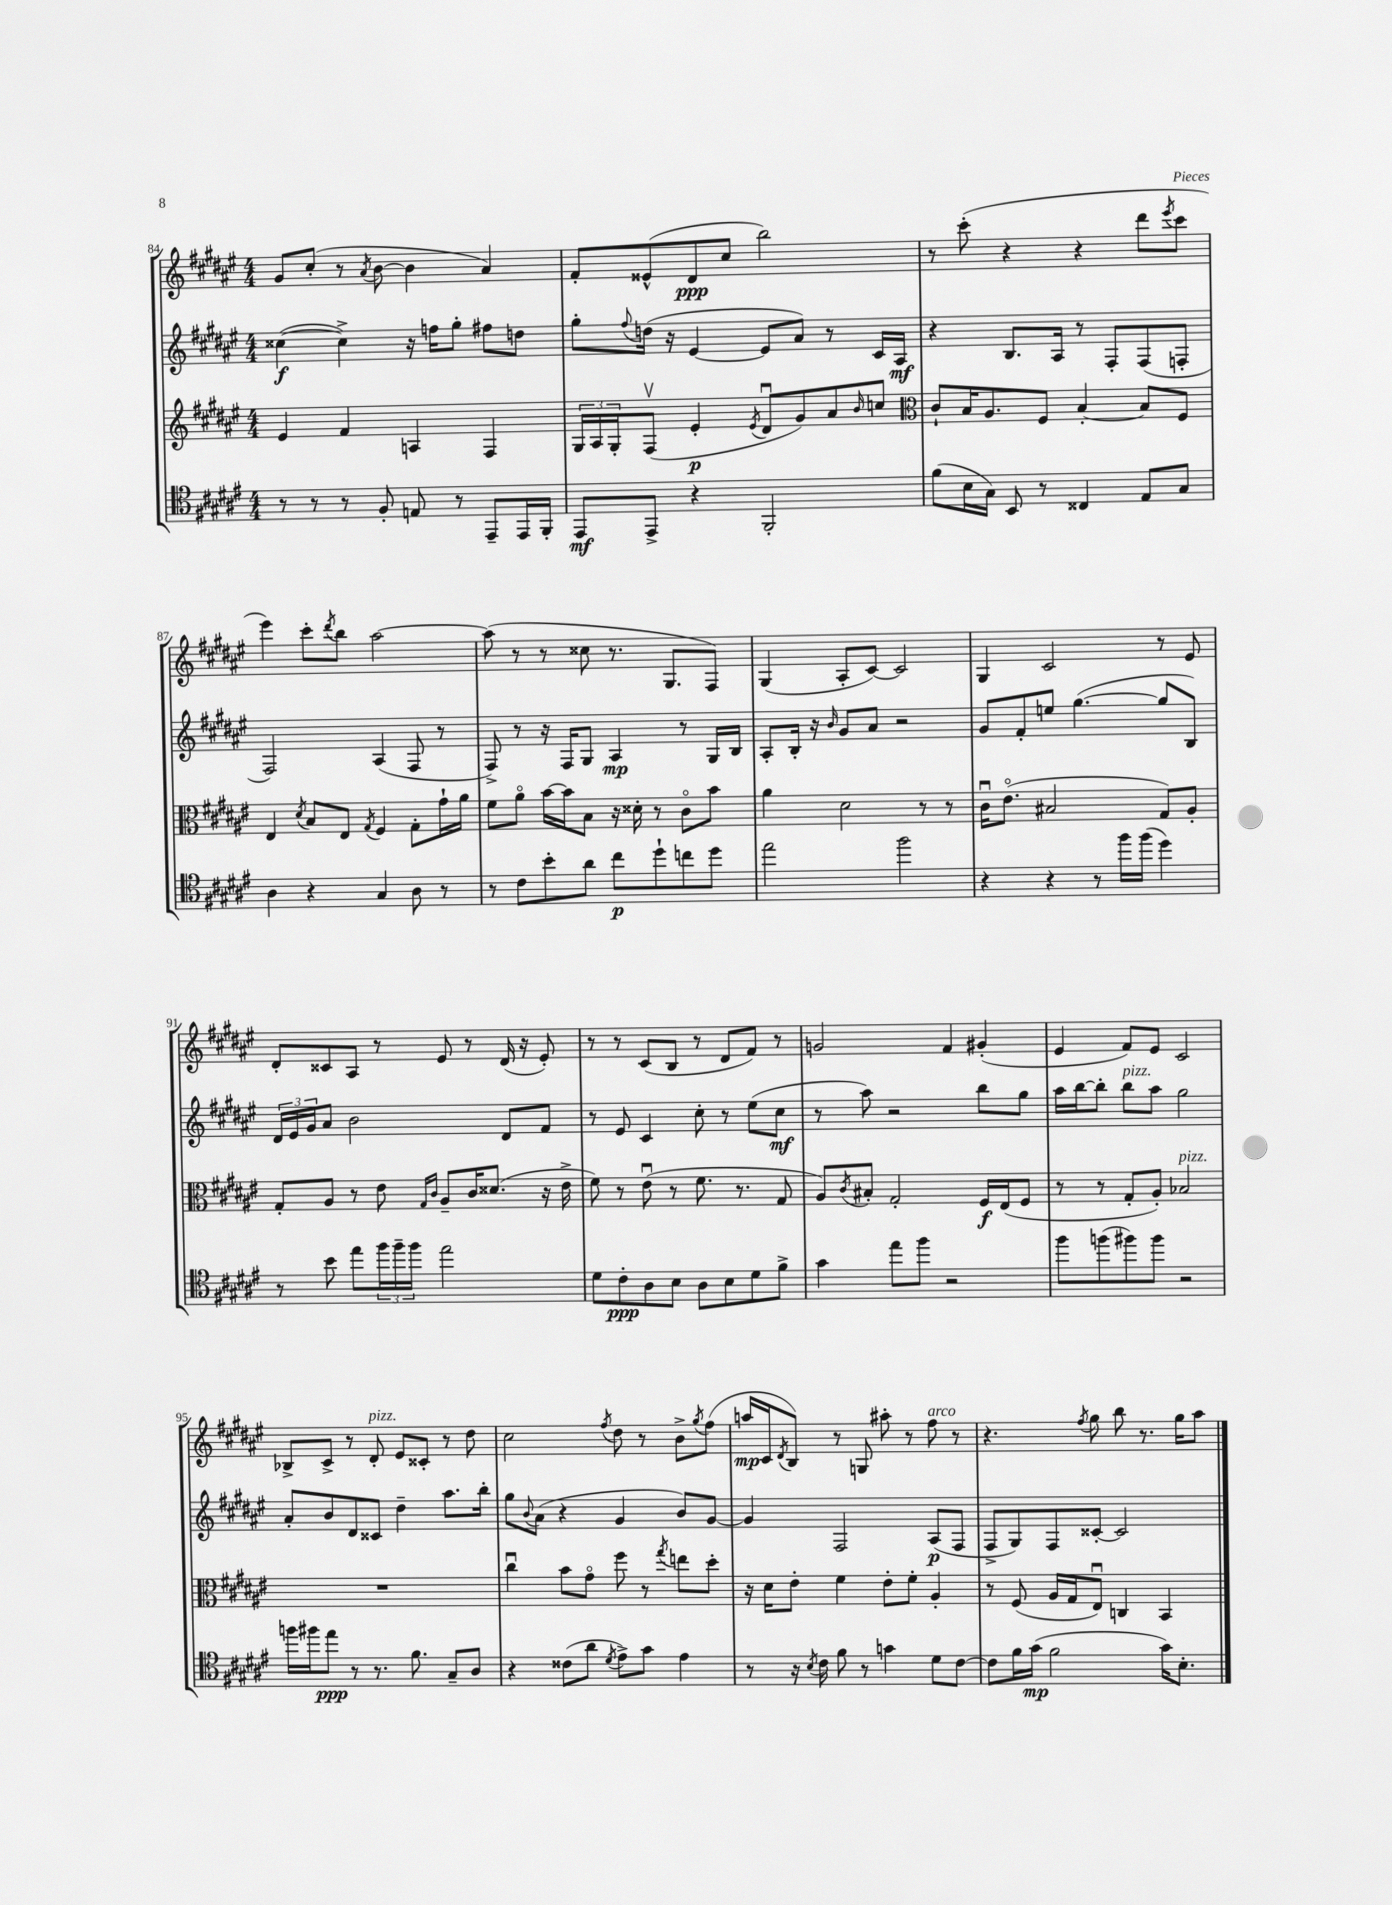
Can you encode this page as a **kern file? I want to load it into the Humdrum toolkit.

**kern	**kern	**kern	**kern
*staff4	*staff3	*staff2	*staff1
*clefC4	*clefG2	*clefG2	*clefG2
*k[f#c#g#d#a#e#]	*k[f#c#g#d#a#e#]	*k[f#c#g#d#a#e#]	*k[f#c#g#d#a#e#]
*M4/4	*M4/4	*M4/4	*M4/4
8r	4e#	([4cc##	8g#
8r	.	.	(8cc#'
8r	4f#	4cc##^])	8r
.	.	.	8qa#
8F#'	.	.	[8b
8E	4A	16r	4b]
.	.	16ff	.
8r	.	8gg#'	.
8EE#~	4F#	8ff#	4a#)
16EE#	.	8dd	.
16FF#'	.	.	.
=	=	=	=
8EE#	24G#	8gg#'	8f#'
.	24A#	.	.
.	24G#'	.	.
.	.	8qqff#	.
8EE#^	(8F#v	(16dd	(8e##^^
.	.	16r	.
4r	4e#'	[4e#	8d#
.	.	.	8cc#
.	8qe#	.	.
2FF#'	8d#u	8e#]	2bb)
.	8g#)	8a#)	.
.	8a#	8r	.
.	16qqb	.	.
.	8cc	16c#	.
.	.	16A#	.
=	=	=	=
*	*clefC3	*	*
(8f#	8c#`	4r	8r
16B	16B	.	(8ccc#'
16G#)	8.A#	.	.
8BB	.	8.B	4r
8r	8F#	.	.
.	.	16A#	.
4C##	[4B'	8r	4r
.	.	8F#'	.
8E#	8B]	(8F#	8ddd#
.	.	.	8qeee#
8G#	8F#	8F'	8ccc#
=	=	=	=
4A#	4E#	2F#)	4eee#)
.	8qd#	.	.
4r	8B	.	8ccc#'
.	.	.	8qddd#
.	8E#	.	8bb
.	8qG#	.	.
4G#	4F#	(4A#	[2aa#
8A#	8G#'	8F#	.
8r	16g#`	8r	.
.	16a#	.	.
=	=	=	=
8r	8f#	8F#^)	(8aa#]
8c#	8a#o	8r	8r
8b'	[16b	16r	8r
.	16b]	16F#	.
8a#	8B	8G#	8cc##
8cc#	16r	4A#	8.r
.	16d##'	.	.
8dd#`	8r	.	.
.	.	.	8.G#
8cc	8c#o	8r	.
8dd#	8b	16G#	8F#)
.	.	16B	.
=	=	=	=
2ee#	4a#	8A#'	(4G#
.	.	16B'	.
.	.	16r	.
.	.	16qqb	.
.	2d#	8g#	8A#'
.	.	8a#	[8c#)
2ff#	.	2r	2c#]
.	8r	.	.
.	8r	.	.
=	=	=	=
4r	16c#u	8g#	4G#
.	(8.e#o	.	.
.	.	8f#'	.
4r	2B#	8ee	2c#
.	.	([4.gg#	.
8r	.	.	.
16ff#	.	.	.
(16ff#	.	.	.
4dd#)	8G#)	8gg#]	8r
.	8A#'	8B)	8e#
=	=	=	=
8r	8G#'	24d#	8d#'
.	.	24e#	.
.	.	24g#	.
8b	8A#	8a#	8c##
8ee#	8r	2b	8A#
24ff#	8e#	.	8r
24ff#~	.	.	.
24ff#	.	.	.
.	16qqG#	.	.
.	16qqc#	.	.
2ee#	8A#~	.	8e#
.	16c#	.	8r
.	(8.d##	.	.
.	.	8d#	(16d#
.	.	.	16r
.	16r	8f#	8e#')
.	16e#^	.	.
=	=	=	=
8d#	8f#)	8r	8r
8c#'	8r	8e#	8r
8A#	(8e#u	4c#	(8c#
8B	8r	.	8B
8A#	8.f#	8cc#'	8r
8B	.	8r	8d#
.	8.r	.	.
8d#	.	(8ee#	8f#)
8f#^	8G#	8cc#	8r
=	=	=	=
4g#	8A#)	8r	2g
.	8qc#	.	.
.	8B#'	8aa#)	.
8ee#	2G#'	2r	.
8ff#	.	.	.
2r	.	.	4f#
.	16F#	8bb	(4g#'
.	(16E#	.	.
.	8F#	8gg#	.
=	=	=	=
8ff#	8r	16aa#	4e#
.	.	[16bb	.
(8ff	8r	8bb']	.
8ff#)	8G#'	8bb	8f#)
8ff#	8A#')	8aa#	8e#
2r	2B-	2gg#	2c#
=	=	=	=
16ff	1r	8a#'	8B-^
16ff#	.	.	.
8ee#	.	8b	8c#^
8r	.	8d#	8r
8.r	.	8c##	8d#'
.	.	4dd#~	8e#
8.f#	.	.	.
.	.	.	8c##'
8G#~	.	8.aa#	8r
8A#	.	.	8dd#
.	.	16bb'	.
=	=	=	=
4r	4cc#u	8gg#	2cc#
.	.	8qqb	.
.	.	(8a#	.
(8c##	8b	4r	.
8a#	8g#o	.	.
8qd#	.	.	8qff#
8e#^)	8ff#	4g#	8dd#
8g#	8r	.	8r
.	8qgg#	.	.
4e#	8ee	8b)	8b^
.	.	.	8qgg#
.	8dd#'	[8g#	(8ff#
=	=	=	=
8r	16r	4g#]	16aa
.	16d#	.	16c#
.	.	.	8qd#
16r	8e#'	.	8B)
8qB	.	.	.
16c#	.	.	.
8f#	4f#	2F#	8r
8r	.	.	8G
4g	8e#'	.	8aa#'
.	8f#'	.	8r
8d#	4A#'	(8A#	8ff#
[8c#	.	8F#	8r
=	=	=	=
8c#]	8r	8F#^	4.r
16f#	(8F#	8G#)	.
(16g#	.	.	.
2f#	16A#	8F#	.
.	16G#	.	.
.	.	.	8qff#
.	8E#u)	[8c##'	8gg#
.	4C	2c##]	8bb
.	.	.	8.r
16g#)	4BB	.	.
8.B'	.	.	16gg#
.	.	.	8aa#
==	==	==	==
*-	*-	*-	*-
